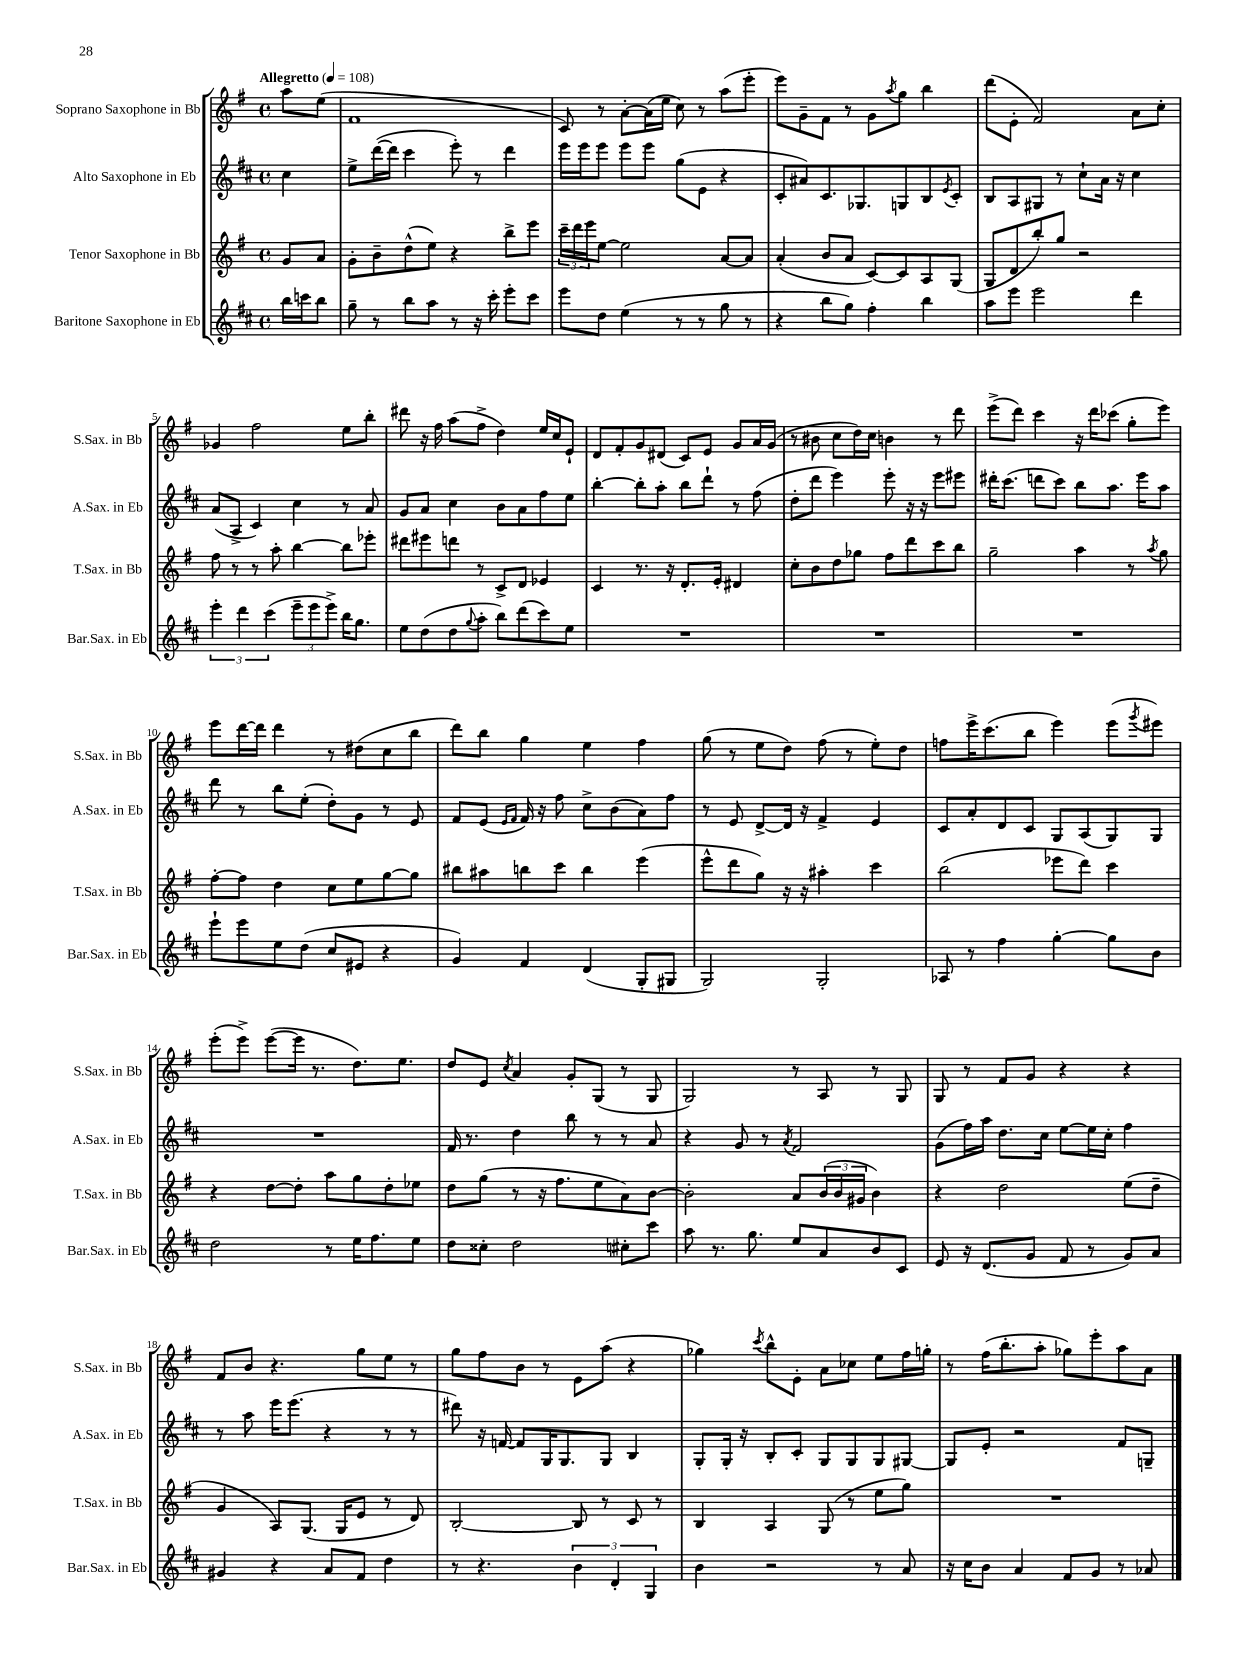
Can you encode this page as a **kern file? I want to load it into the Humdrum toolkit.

**kern	**kern	**kern	**kern
*staff4	*staff3	*staff2	*staff1
*clefG2	*clefG2	*clefG2	*clefG2
*k[f#c#]	*k[f#]	*k[f#c#]	*k[f#]
*M4/4	*M4/4	*M4/4	*M4/4
*met(c)	*met(c)	*met(c)	*met(c)
*MM108	*MM108	*MM108	*MM108
16bb\LL	8g/L	4cc#\	8aa\L
16ccc\J	.	.	.
8bb\J	8a/J	.	(8ee\J
=	=	=	=
8gg~\	8g'\L	8ee^\L	1f#
8r	8b~\	([16ddd\L	.
.	.	16ddd\]JJ	.
8bb\L	(8dd^^\	4ccc#\	.
8aa\J	8ee\J)	.	.
8r	4r	8eee'\)	.
16r	.	8r	.
16ccc#'\	.	.	.
8eee'\L	8bb^\L	4ddd\	.
8ccc#\J	8eee\J	.	.
=	=	=	=
8eee\L	24ccc~\LL	16eee\LL	8c/)
.	24ddd\	.	.
.	.	16eee\J	.
.	24eee\J	.	.
8dd\J	[8ee\J	8eee\J	8r
(4ee\	2ee\]	8eee\L	[8a'\L
.	.	8eee\J	(16a\]L
.	.	.	16ee\JJ
8r	.	(8gg\L	8cc\)
8r	.	8e\J	8r
8gg\	[8a/L	4r	(8aa\L
8r	8a/]J	.	8eee'\J
=	=	=	=
4r	(4a'/	8c#'/L	8eee\L)
.	.	8a#/)	8g~\
8bb\L	8b/L	8.c#/	8f#\J
8gg\J)	8a/J	.	8r
.	.	8.G-/	.
4ff#'\	[8c/L)	.	8g\L
.	.	.	8qaa/
.	8c/]	8G/	8gg\J
4bb\	8A/	8B/	4bb\
.	.	8qe/	.
.	(8G/J	8c#'/J	.
=	=	=	=
8aa\L	8G/L	8B/L	(8ddd\L
8eee\J	8d/	8A/	8e'\J
2eee\	8bb'/)	8G#/J	2f#/)
.	8gg/J	8r	.
.	2r	8cc#`\L	.
.	.	16a\Jk	.
.	.	16r	.
4ddd\	.	4cc#\	8a\L
.	.	.	8cc'\J
=	=	=	=
6eee'\	8ff#\	(8a/L	4g-/
.	8r	8A^/J	.
6ddd\	.	.	.
.	8r	4c#/)	2ff#\
(6ccc#\	.	.	.
.	8aa'\	.	.
12eee~\L	[4bb\	4cc#\	.
12eee\	.	.	.
12eee^\J)	.	.	.
16bb\LK	8bb\]L	8r	8ee\L
8.gg\J	.	.	.
.	8eee-'\J	8a/	8bb'\J
=	=	=	=
8ee\L	8ddd#\L	8g/L	8ddd#\
(8dd\	8eee#\	8a/J	16r
.	.	.	16ff#\
8dd\	8ddd\J	4cc#\	(8aa\L
8qqgg/	.	.	.
8aa'\J	8r	.	8ff#^\J
8bb\L)	8c^/L	8b\L	4dd\)
(8ddd\	8d/J	8a\	.
8ccc#\)	4e-/	8ff#\	16ee/LL
.	.	.	16cc/J
8ee\J	.	8ee\J	8e`/J
=	=	=	=
1r	4c/	[4bb'\	8d/L
.	.	.	8f#'/
.	8.r	8bb'\]L	8g/
.	.	8aa'\J	(8d#/J
.	16r	.	.
.	8.d'/L	8bb\L	8c/L)
.	.	8ddd`\J	8e/J
.	16e'/Jk	.	.
.	4d#/	8r	8g/L
.	.	(8ff#\	16a/L
.	.	.	(16g/JJ
=	=	=	=
1r	8cc'\L	8dd'\L	8r
.	8b\	8ddd\J	8b#\
.	8dd\	4eee\)	8cc\L
.	8gg-\J	.	16dd\L)
.	.	.	16cc\JJ
.	8ff#\L	8eee'\	4b\
.	8ddd\	16r	.
.	.	16r	.
.	8ccc\	8eee\L	8r
.	8bb\J	8eee#\J	8ddd\
=	=	=	=
1r	2gg~\	16ddd#'\LK	(8eee^\L
.	.	(8.ccc#\J	.
.	.	.	8ddd\J)
.	.	8ddd\L	4ccc\
.	.	8ccc#\J)	.
.	4aa\	8bb\L	16r
.	.	.	16ddd\LK
.	.	8.aa\J	(8ccc-\J
.	8r	.	8gg'\L
.	.	16eee\LK	.
.	8qaa/	.	.
.	8gg\	8aa\J	8eee\J)
=	=	=	=
8eee`\L	[8ff#'\L	8ddd\	8eee\L
8eee\	8ff#\]J	8r	[16ddd\L
.	.	.	16ddd\]JJ
8ee\	4dd\	8bb\L	4ddd\
(8dd\J	.	(8ee'\J	.
8cc#/L	8cc\L	8dd'\L)	8r
8e#/J	8ee\	8g\J	(8dd#\L
4r	[8gg\	8r	8cc\
.	8gg\]J	8e/	8bb\J
=	=	=	=
4g/)	8bb#\L	8f#/L	8ddd\L)
.	8aa#\	(8e/J	8bb\J
.	.	16qqe/LL	.
.	.	16qqf#/JJ	.
4f#/	8bb\	16f#/)	4gg\
.	.	16r	.
.	8ccc\J	8ff#\	.
(4d/	4bb\	8cc#^\L	4ee\
.	.	(8b\	.
8G'/L	(4eee\	8a\)	4ff#\
8G#/J	.	8ff#\J	.
=	=	=	=
2G/)	8eee^^\L	8r	(8gg\
.	8ddd\	8e/	8r
.	8gg\J)	[8d^/L	8ee\L
.	16r	16d/]Jk	8dd\J)
.	16r	16r	.
2G'/	4aa#'\	4f#^/	(8ff#\
.	.	.	8r
.	4ccc\	4e/	8ee'\L)
.	.	.	8dd\J
=	=	=	=
8A-/	(2bb\	8c#/L	8ff\L
8r	.	8a'/	16eee^\K
.	.	.	(8.ccc\
4ff#\	.	8d/	.
.	.	8c#/J	8bb\J
[4gg'\	8eee-\L	8G/L	4eee\)
.	8ddd\J)	(8A/	.
8gg\]L	4ccc\	8G/)	(8eee\L
.	.	.	8qggg/
8b\J	.	8G/J	8eee#\J)
=	=	=	=
2dd\	4r	1r	(8eee'\L
.	.	.	8eee^\J)
.	[8dd\L	.	([8eee\L
.	8dd'\]J	.	16eee\]Jk
.	.	.	8.r
8r	8aa\L	.	.
16ee\LK	8gg\	.	8.dd\L)
8.ff#\	.	.	.
.	8dd'\	.	.
.	.	.	8.ee\J
8ee\J	8ee-\J	.	.
=	=	=	=
8dd\L	8dd\L	16f#/	8dd/L
.	.	8.r	.
8cc##'\J	(8gg\J	.	8e/J
.	.	.	8qcc/
2dd\	8r	4dd\	4a/
.	16r	.	.
.	8.ff#\L	.	.
.	.	8bb\	8g'/L
.	8ee\	8r	(8G/J
8cc#'\L	8a\)	8r	8r
8ccc#\J	[8b\J	8a/	8G/
=	=	=	=
8aa\	2b'\]	4r	2G/)
8.r	.	.	.
.	.	8g/	.
8.gg\	.	.	.
.	.	8r	.
.	.	8qa/	.
8ee/L	8a/L	2f#/	8r
8a/	(24b/L	.	8A/
.	24b/	.	.
.	24g#/JJ	.	.
8b/	4b\)	.	8r
8c#/J	.	.	8G/
=	=	=	=
8e/	4r	(8g\L	8G/
16r	.	16ff#\L)	8r
(8.d/L	.	16aa\JJ	.
.	2dd\	8.dd\L	8f#/L
8g/J	.	.	8g/J
.	.	16cc#\Jk	.
8f#/	.	[8ee\L	4r
8r	.	16ee\]L	.
.	.	16cc#'\JJ	.
8g/L)	(8ee\L	4ff#\	4r
8a/J	8dd~\J	.	.
=	=	=	=
4g#/	4g/	8r	8f#/L
.	.	8aa\	8b/J
4r	8A/L)	16eee\LK	4.r
.	.	(8.eee\J	.
.	(8.G/J	.	.
8a/L	.	4r	.
.	16G/LK	.	.
8f#/J	8e/J	.	8gg\L
4dd\	8r	8r	8ee\J
.	8d/)	8r	8r
=	=	=	=
8r	[2B'/	8ddd#\)	8gg\L
4.r	.	16r	8ff#\
.	.	[16f/	.
.	.	8f/]L	8b\J
.	.	16G/K	8r
.	.	8.G/	.
6b\	8B/]	.	8e\L
.	8r	8G/J	(8aa\J
6d'/	.	.	.
.	8c/	4B/	4r
6G/	.	.	.
.	8r	.	.
=	=	=	=
4b\	4B/	8G'/L	4gg-\)
.	.	16G'/Jk	.
.	.	16r	.
.	.	.	8qccc/
2r	4A/	8B'/L	8bb^^\L
.	.	8c#'/J	8e'\J
.	(8G/	8G/L	8a\L
.	8r	8G/	8cc-\J
8r	8ee\L	8G/	8ee\L
8a/	8gg\J)	[8G#/J	16ff#\L
.	.	.	16gg'\JJ
=	=	=	=
16r	1r	8G#/]L	8r
16cc#\LK	.	.	.
8b\J	.	8e'/J	(16ff#\LK
.	.	.	8.bb'\
4a/	.	2r	.
.	.	.	8aa'\J
8f#/L	.	.	8gg-\L)
8g/J	.	.	8eee'\
8r	.	8f#/L	8aa\
8a-/	.	8G~/J	8a\J
==	==	==	==
*-	*-	*-	*-
